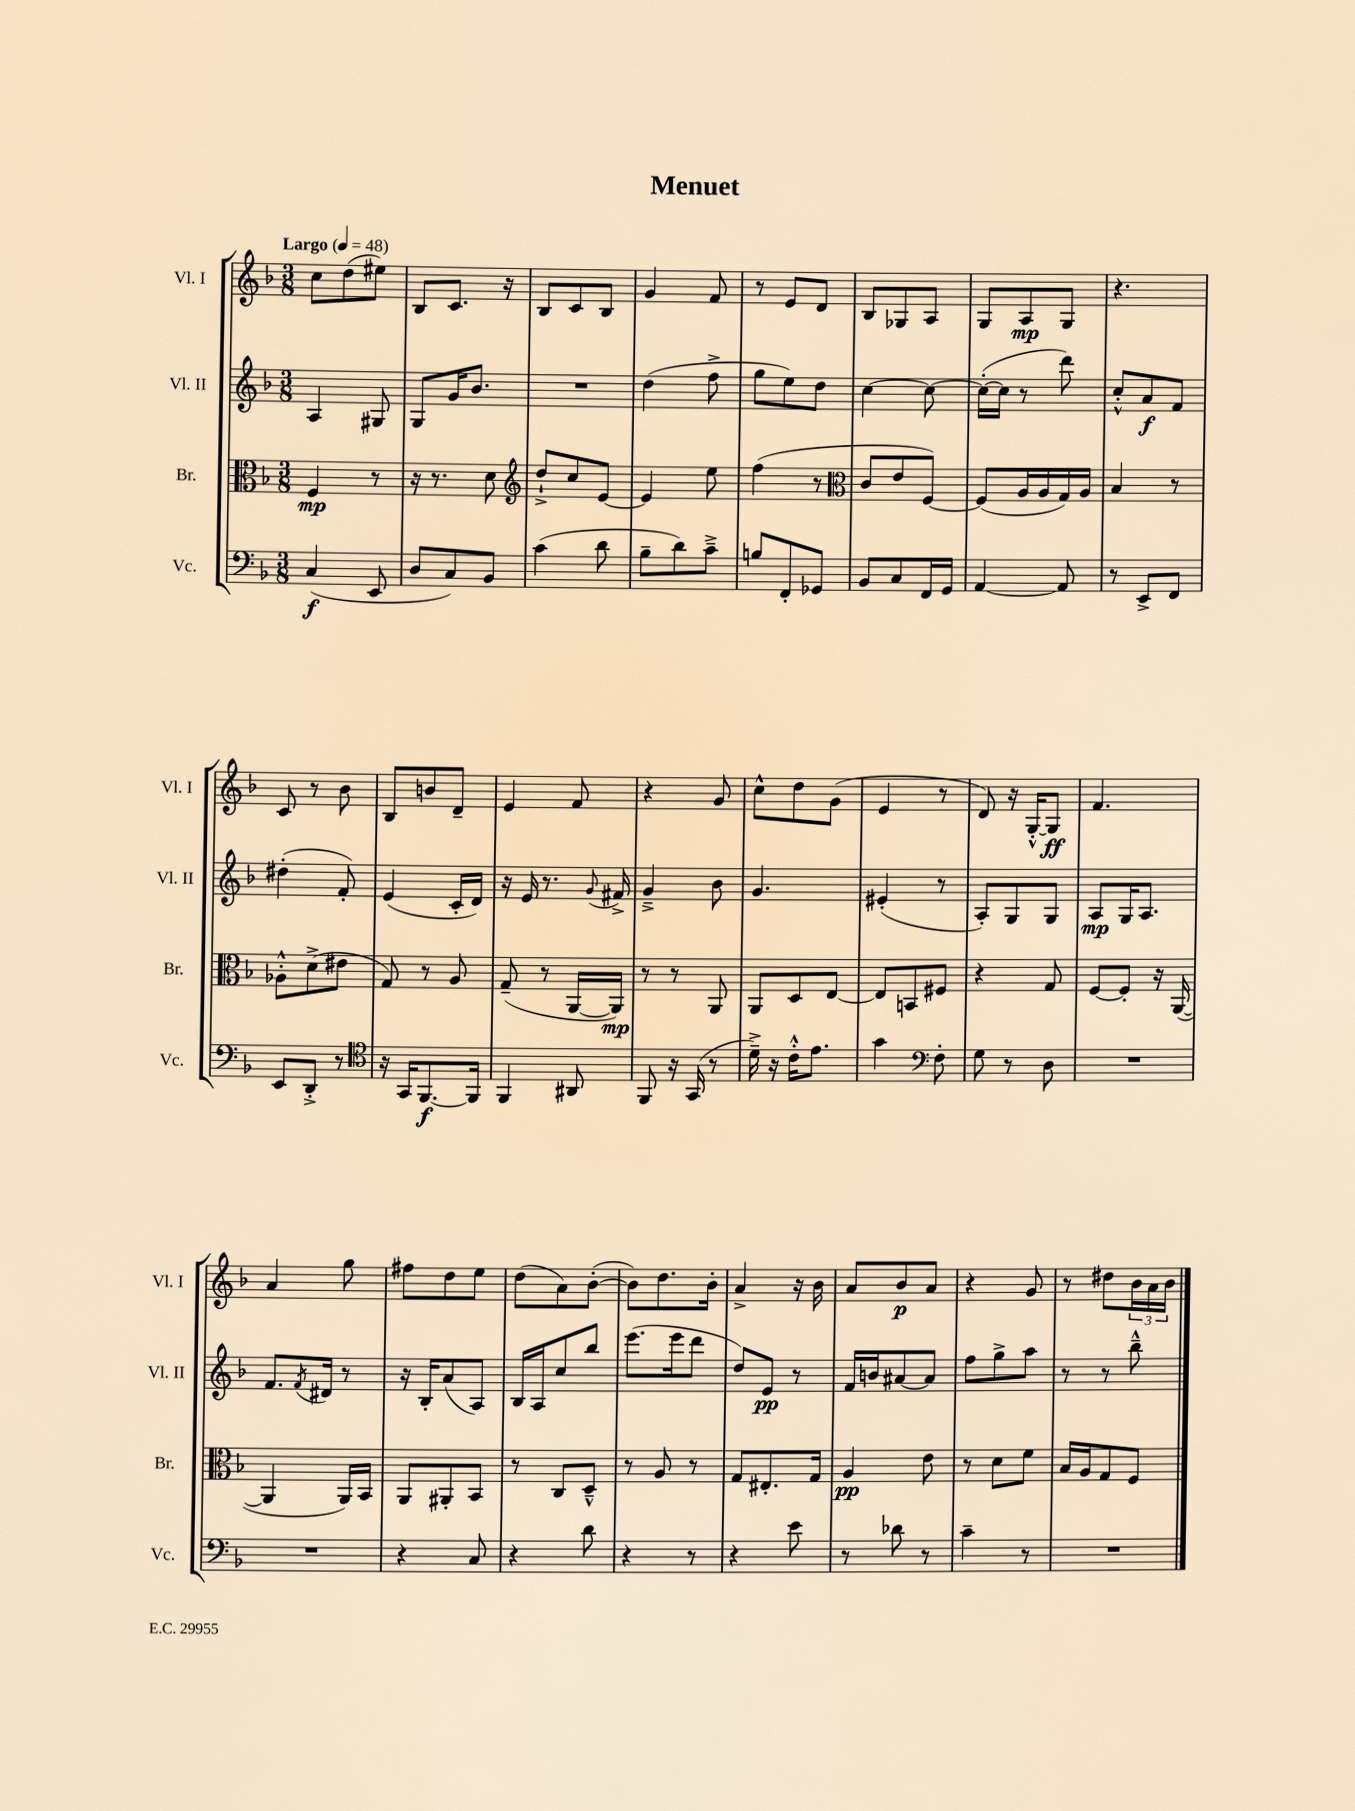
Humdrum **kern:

**kern	**dynam	**kern	**dynam	**kern	**dynam	**kern	**dynam
*part4	*part4	*part3	*part3	*part2	*part2	*part1	*part1
*staff4	*staff4	*staff3	*staff3	*staff2	*staff2	*staff1	*staff1
*I"Vc.	*	*I"Br.	*	*I"Vl. II	*	*I"Vl. I	*
*I'Vc.	*	*I'Br.	*	*I'Vl. II	*	*I'Vl. I	*
*clefF4	*	*clefC3	*	*clefG2	*	*clefG2	*
*k[b-]	*	*k[b-]	*	*k[b-]	*	*k[b-]	*
*M3/8	*	*M3/8	*	*M3/8	*	*M3/8	*
*MM48	*	*MM48	*	*MM48	*	*MM48	*
=1	=1	=1	=1	=1	=1	=1	=1
!	!	!	!	!	!	!LO:TX:a:B:t=Largo	!
(4C/	f	4F/	mp	4A/	.	8cc\L	.
.	.	.	.	.	.	(8dd\	.
8EE/	.	8r	.	8G#X/	.	8ee#X\J)	.
=2	=2	=2	=2	=2	=2	=2	=2
8D/L	.	16r	.	8G/L	.	8B-/L	.
.	.	8.r	.	.	.	.	.
8C/)	.	.	.	16g/K	.	8.c/J	.
.	.	.	.	8.b-/J	.	.	.
8BB-/J	.	8d\	.	.	.	.	.
.	.	.	.	.	.	16r	.
=3	=3	=3	=3	=3	=3	=3	=3
*	*	*clefG2	*	*	*	*	*
(4c\	.	8dd`^/L	.	4.r	.	8B-/L	.
.	.	8cc/	.	.	.	8c/	.
8d\	.	[8e/J	.	.	.	8B-/J	.
=4	=4	=4	=4	=4	=4	=4	=4
8B-~\L	.	4e/]	.	(4dd\	.	4g/	.
8d\)	.	.	.	.	.	.	.
8c~^\J	.	8ee\	.	8ff^\	.	8f/	.
=5	=5	=5	=5	=5	=5	=5	=5
8Bn/L	.	(4ff\	.	8gg\L	.	8r	.
8FF'/	.	.	.	8ee\)	.	8e/L	.
8GG-X/J	.	8r	.	8dd\J	.	8d/J	.
=6	=6	=6	=6	=6	=6	=6	=6
*	*	*clefC3	*	*	*	*	*
8BB-/L	.	8c/L	.	[4cc\	.	8B-/L	.
8C/	.	8e/	.	.	.	8G-X/	.
16FF/L	.	[8F/J)	.	8cc\_	.	8A/J	.
16GG/JJ	.	.	.	.	.	.	.
=7	=7	=7	=7	=7	=7	=7	=7
[4AA/	.	(8F/L]	.	(16cc'\LL_	.	8G/L	.
.	.	.	.	16cc\JJ]	.	.	.
.	.	16A/L	.	8r	.	8A/	mp
.	.	16A/	.	.	.	.	.
8AA/]	.	16G/)	.	8ddd\)	.	8G/J	.
.	.	16A/JJ	.	.	.	.	.
=8	=8	=8	=8	=8	=8	=8	=8
8r	.	4B-/	.	8cc'^^/L	.	4.r	.
8EE^/L	.	.	.	8a/	f	.	.
8FF/J	.	8r	.	8f/J	.	.	.
!!LO:LB:g=z
=9	=9	=9	=9	=9	=9	=9	=9
8EE/L	.	8A-X'^^\L	.	(4dd#X'\	.	8c/	.
8DD'^/J	.	(8d^\	.	.	.	8r	.
8r	.	8e#X\J	.	8f'/)	.	8b-\	.
=10	=10	=10	=10	=10	=10	=10	=10
*clefC4	*	*	*	*	*	*	*
16r	.	8G/)	.	(4e/	.	8B-/L	.
16GG/KL	.	.	.	.	.	.	.
[8.FF/	f	8r	.	.	.	8bn/	.
.	.	8A/	.	16c'/LL	.	8d~/J	.
16FF/Jk]	.	.	.	16d/JJ)	.	.	.
=11	=11	=11	=11	=11	=11	=11	=11
4FF/	.	(8G~/	.	16r	.	4e/	.
.	.	.	.	16e/	.	.	.
.	.	8r	.	8.r	.	.	.
8AA#X/	.	[16AA/LL	.	.	.	8f/	.
.	.	.	.	8qqg/	.	.	.
.	.	16AA/JJ])	mp	16f#X^/	.	.	.
=12	=12	=12	=12	=12	=12	=12	=12
8FF/	.	8r	.	4g~^/	.	4r	.
16r	.	8r	.	.	.	.	.
(16GG/	.	.	.	.	.	.	.
8r	.	8AA/	.	8b-\	.	8g/	.
=13	=13	=13	=13	=13	=13	=13	=13
16d~^\)	.	8AA/L	.	4.g/	.	8cc^^\L	.
16r	.	.	.	.	.	.	.
16c'^^\KL	.	8D/	.	.	.	8dd\	.
8.e\J	.	.	.	.	.	.	.
.	.	[8E/J	.	.	.	(8g\J	.
=14	=14	=14	=14	=14	=14	=14	=14
4g\	.	8E/L]	.	(4e#X'/	.	4e/	.
.	.	8BBn/	.	.	.	.	.
*clefF4	*	*	*	*	*	*	*
8F'\	.	8F#X/J	.	8r	.	8r	.
=15	=15	=15	=15	=15	=15	=15	=15
8G\	.	4r	.	8A'/L)	.	8d/)	.
8r	.	.	.	8G/	.	16r	.
.	.	.	.	.	.	[16G'^^/KL	.
8D\	.	8G/	.	8G/J	.	8G/J]	ff
=16	=16	=16	=16	=16	=16	=16	=16
4.r	.	[8F/L	.	8A/L	mp	4.f/	.
.	.	8F'/J]	.	16G/K	.	.	.
.	.	.	.	8.A/J	.	.	.
.	.	16r	.	.	.	.	.
.	.	([16AA/	.	.	.	.	.
!!LO:LB:g=z
=17	=17	=17	=17	=17	=17	=17	=17
4.r	.	4AA/]	.	8.f/L	.	4a/	.
.	.	.	.	8qf/	.	.	.
.	.	.	.	16d#X/Jk	.	.	.
.	.	16AA/LL)	.	8r	.	8gg\	.
.	.	16BB-/JJ	.	.	.	.	.
=18	=18	=18	=18	=18	=18	=18	=18
4r	.	8AA/L	.	16r	.	8ff#X\L	.
.	.	.	.	16B-'/KL	.	.	.
.	.	8AA#X'/	.	(8a/	.	8dd\	.
8C/	.	8BB-/J	.	8A/J)	.	8ee\J	.
=19	=19	=19	=19	=19	=19	=19	=19
4r	.	8r	.	16B-/LL	.	(8dd\L	.
.	.	.	.	16A/J	.	.	.
.	.	8C/L	.	8cc/	.	8a\)	.
8d\	.	8D~^^/J	.	8bb-/J	.	([8b-'\J	.
=20	=20	=20	=20	=20	=20	=20	=20
4r	.	8r	.	(8.eee\L	.	8b-\L])	.
.	.	8A/	.	.	.	8.dd\	.
.	.	.	.	16eee\k	.	.	.
8r	.	8r	.	8ddd\J	.	.	.
.	.	.	.	.	.	16b-'\Jk	.
=21	=21	=21	=21	=21	=21	=21	=21
4r	.	8G/L	.	8dd/L)	.	4a^/	.
.	.	8.E#X'/	.	8e/J	pp	.	.
8e\	.	.	.	8r	.	16r	.
.	.	16G/Jk	.	.	.	16b-\	.
=22	=22	=22	=22	=22	=22	=22	=22
8r	.	4A/	pp	16f/LL	.	8a/L	.
.	.	.	.	16bn/J	.	.	.
8d-X\	.	.	.	[8a#X/	.	8b-/	p
8r	.	8e\	.	8a#/J]	.	8a/J	.
=23	=23	=23	=23	=23	=23	=23	=23
4c~\	.	8r	.	8ff\L	.	4r	.
.	.	8d\L	.	8gg^\	.	.	.
8r	.	8f\J	.	8aa\J	.	8g/	.
=24	=24	=24	=24	=24	=24	=24	=24
4.r	.	16B-/LL	.	8r	.	8r	.
.	.	16A/J	.	.	.	.	.
.	.	8G/	.	8r	.	8dd#X\L	.
.	.	8F/J	.	8bb-~^^\	.	24b-\L	.
.	.	.	.	.	.	24a\	.
.	.	.	.	.	.	24b-\JJ	.
==	==	==	==	==	==	==	==
*-	*-	*-	*-	*-	*-	*-	*-
